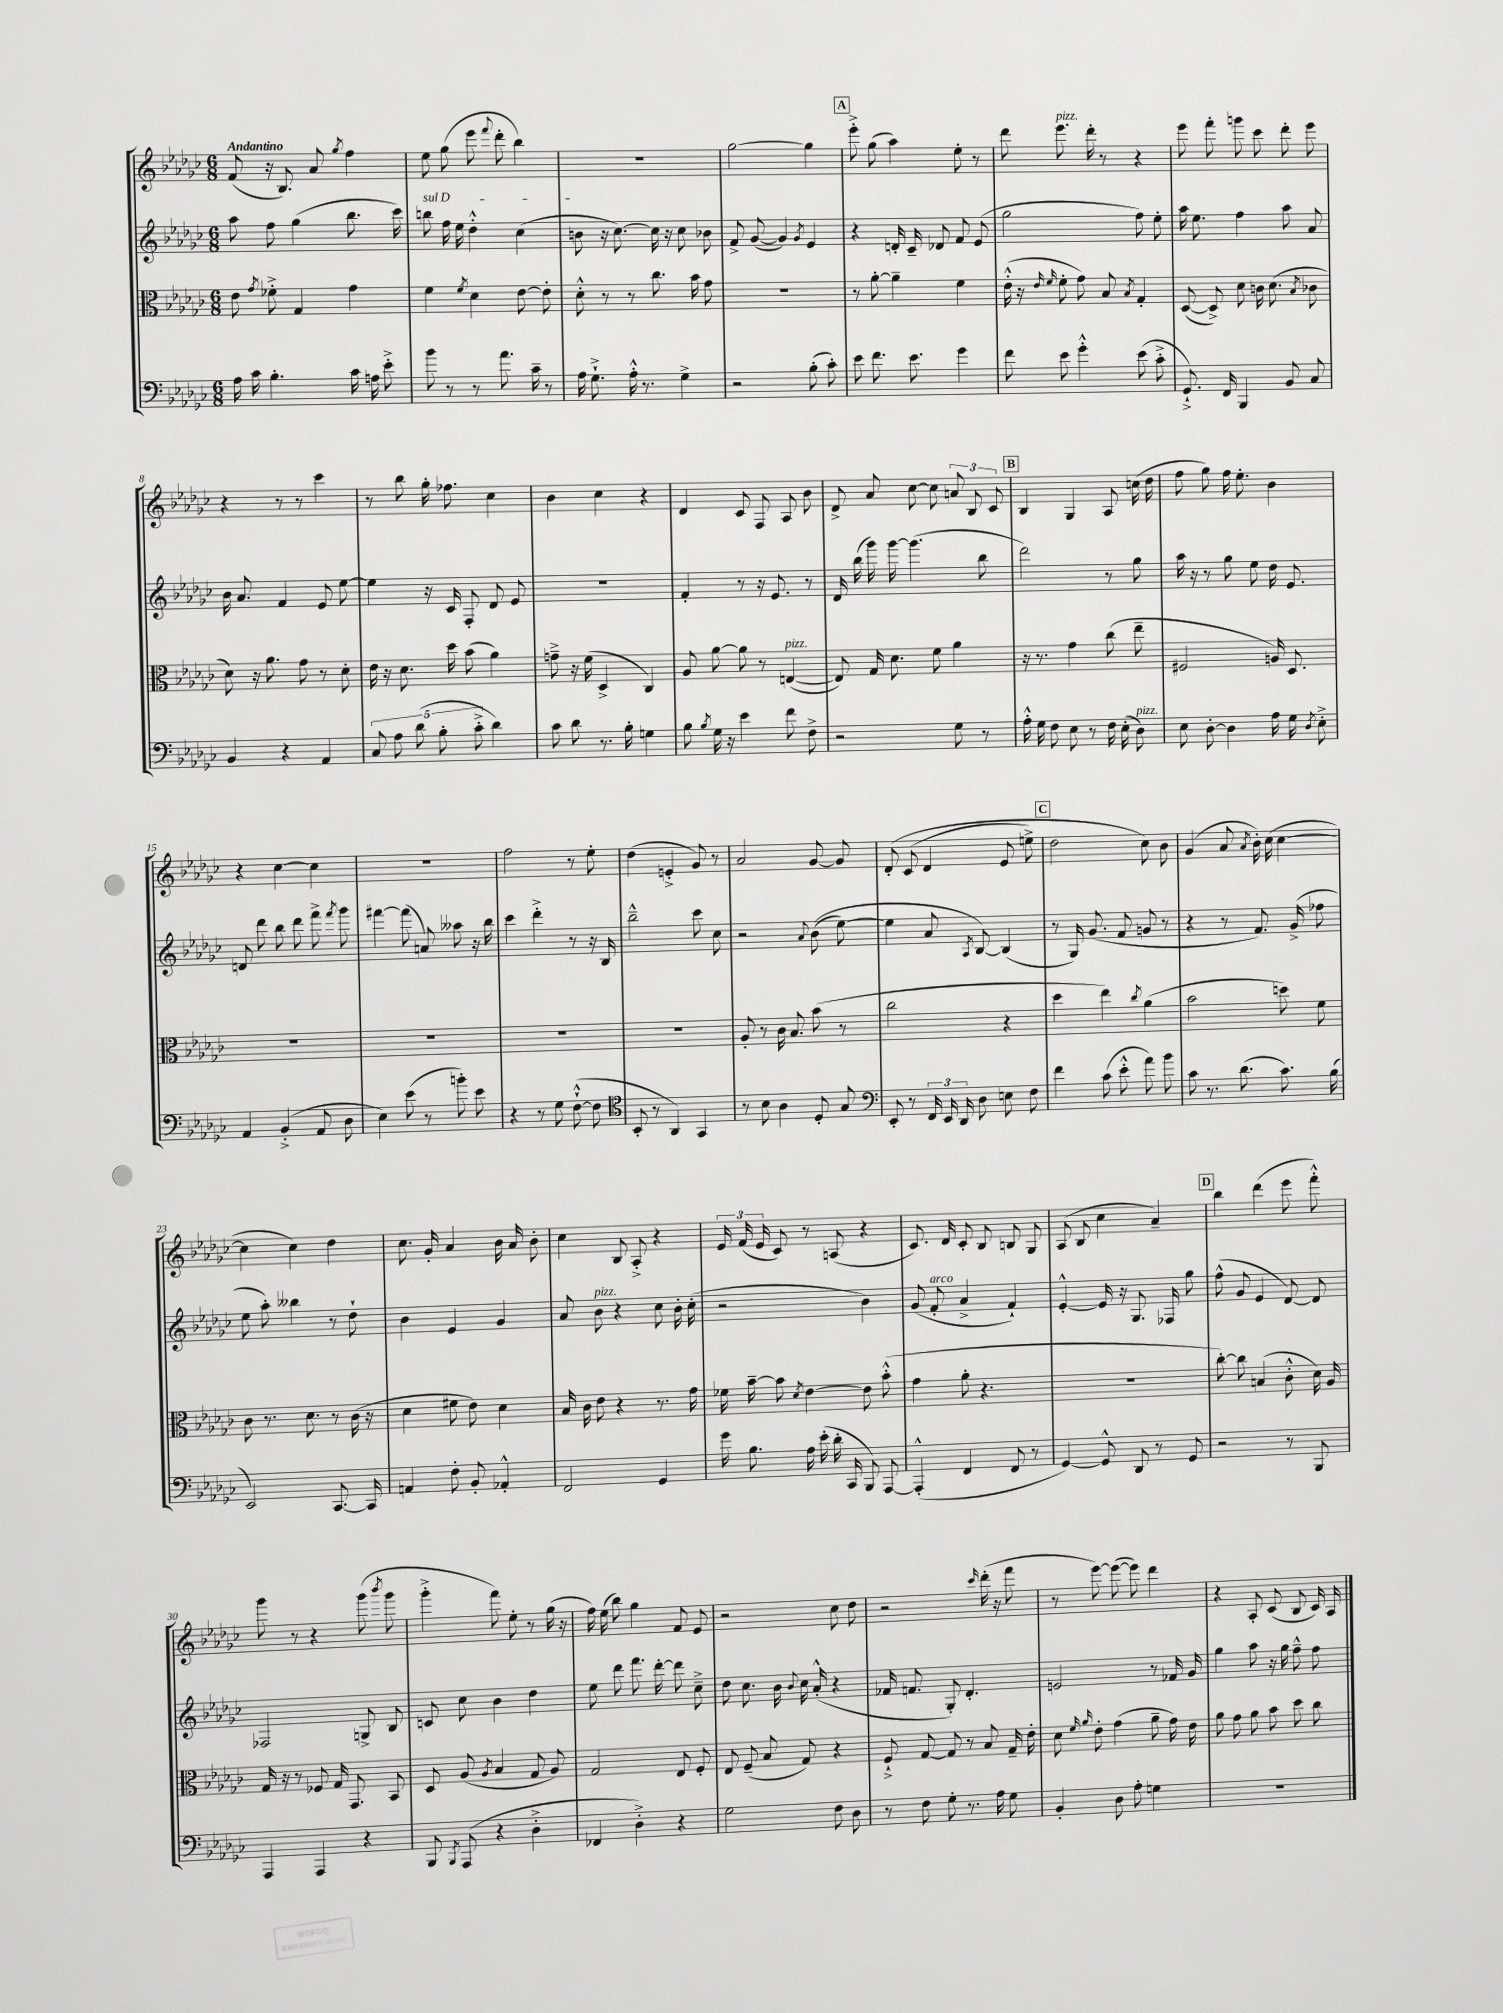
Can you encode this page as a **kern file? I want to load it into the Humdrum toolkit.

**kern	**kern	**kern	**kern
*part4	*part3	*part2	*part1
*staff4	*staff3	*staff2	*staff1
*clefF4	*clefC3	*clefG2	*clefG2
*k[b-e-a-d-g-c-]	*k[b-e-a-d-g-c-]	*k[b-e-a-d-g-c-]	*k[b-e-a-d-g-c-]
*M6/8	*M6/8	*M6/8	*M6/8
=1	=1	=1	=1
!	!	!	!LO:TX:a:B:t=Andantino
16A-\	8e-\	8aa-\	(8f/
16c-\	.	.	.
.	8qg-/	.	.
4.B-'\	8f-X'^\	8ff\	16r
.	.	.	8.B-/)
.	4G-/	(4gg-\	.
.	.	.	8a-/
.	.	.	8qgg-/
16c-\	4g-\	8.bb-\	4ff\
16An\	.	.	.
8e-'^\	.	.	.
.	.	16ccc-\)	.
=2	=2	=2	=2
!	!	!LO:TX:a:i:t=sul D	!
8b-\	4f\	8bbn\	8ee-\
8r	.	16ff\	(8gg-\
.	.	16ee-\	.
.	8qf/	.	.
8r	4d-\	4dd-'^^\	8eee-\
.	.	.	8qqfff/
8.a-\	.	.	8ddd-'\
.	[8e-\	(4cc-\	4bb-\)
16c-~\	.	.	.
8r	8e-'\]	.	.
=3	=3	=3	=3
16A-\	8d-'^^\	8bn\	2.r
8.G-`^\	.	.	.
.	8r	16r	.
.	.	[8.cc-\)	.
16A-'^^\	8r	.	.
8.r	.	.	.
.	8.cc-\	16cc-\]	.
.	.	16r	.
4G-^\	.	8cc-\	.
.	16b-\	.	.
.	8g-\	8b-X\	.
=4	=4	=4	=4
2r	2.r	8f^/	[2gg-\
.	.	([8g-/	.
.	.	4g-/])	.
.	.	8qg-/	.
(8B-'\	.	4e-/	4gg-\]
8c-'\)	.	.	.
!!LO:REH:place=s1:t=A
=5	=5	=5	=5
8e-\	8r	4r	8eee-'^\
8.f\	[8a-'\	.	(8gg-\
.	4a-~\]	16dn'/	4aa-\)
8.e-\	.	16c-~/	.
.	.	8d-X/	.
4g-\	4f\	8f/	8ee-'\
.	.	(8e-/	8r
=6	=6	=6	=6
8f\	(16e-'^^\	2gg-\	8ddd-\
.	16r	.	.
.	16qqe-/	.	.
.	16qqf/	.	.
!	!	!	!LO:TX:a:i:t=pizz.
8e-\	8f'\	.	8.eee-\
4g-'^^\	8g-\)	.	.
.	.	.	16ddd-'\
.	8B-/	.	8r
.	8qB-/	.	.
(8e-\	4G-'/	8ff\)	4r
8c-'^\	.	8ee-'\	.
=7	=7	=7	=7
8.GG-`^/)	([8D-/	16aa-\	8eee-\
.	.	8.ee-\	.
.	8D-^/])	.	8fff'\
16FF/	.	.	.
4BBB-/	8d-\	4ff\	8gggn\
.	16cn\	.	8ccc-\
.	(8.d-\	.	.
8BB-/	.	8aa-\	8ddd-'\
.	8qB-/	.	.
8C-/	8c-X\	8a-/	8eee-\
!!LO:LB:g=z
=8	=8	=8	=8
4BB-/	8d-\)	16b-\	4r
.	.	8.a-/	.
.	16r	.	.
.	8.a-\	.	.
4r	.	4f/	8r
.	8g-\	.	8r
4AA-/	8r	8e-/	4ccc-\
.	8d-'\	[8ee-\	.
=9	=9	=9	=9
10C-/	16e-\	4ee-\]	8r
.	16r	.	.
10A-\	.	.	.
.	8.d-\	.	8bb-\
(10d-\	.	.	.
.	.	16r	16gg-'\
10B-'\	.	.	.
.	16dd-\	16c-/	8.ff-X\
.	(8b-\	8F'/	.
10c-'^\	.	.	.
4d-\)	4a-\)	8d-/	4cc-\
.	.	8e-/	.
=10	=10	=10	=10
8c-\	8gn~^\	2.r	4b-\
8d-\	16r	.	.
.	(16f\	.	.
8.r	4D-^/	.	4cc-\
16B-'\	.	.	.
4Gn\	4C-/)	.	4r
=11	=11	=11	=11
8B-\	8A-/	4f'/	4d-/
8qB-/	.	.	.
16G-\	[8a-\	.	.
16r	.	.	.
4e-\	8a-\]	8r	8c-/
.	8r	16r	8F/
.	.	8.e-/	.
!	!LO:TX:a:i:t=pizz.	!	!
8f\	([4En/	.	8A-/
8F^\	.	8r	8b-\
=12	=12	=12	=12
2r	8E/])	16d-/	8d-^/
.	.	(16bb-\	.
.	16G-/	16ggg-\)	8a-/
.	8.d-\	[16ggg-\	.
.	.	(4.ggg-\]	[8cc-\
.	8f\	.	8cc-\]
8G-\	4a-\	.	12an/
.	.	.	12B-/
8r	.	8bb-\	.
.	.	.	12c-/
!!LO:REH:place=s1:t=B
=13	=13	=13	=13
16A-'^^\	16r	2ddd-\)	4B-/
16G-\	8.r	.	.
8F\	.	.	.
8E-\	4g-\	.	4G-/
8r	.	.	.
16F\	(8cc-\	8r	8A-/
(16E-'\	.	.	.
!LO:TX:a:i:t=pizz.	!	!	!
8D-\)	8ee-~\	8gg-\	(16ccn\
.	.	.	16dd-\
=14	=14	=14	=14
8E-\	2F#X/	16aa-\	8ff\
.	.	16r	.
[8D-'\	.	8r	8gg-\)
4D-\]	.	8gg-\	16ff\
.	.	.	8.ee-'\
.	.	8ee-\	.
16A-\	16An/)	16dd-\	4b-\
16G-\	8.D-/	8.e-/	.
8qD-/	.	.	.
8E-'^\	.	.	.
!!LO:LB:g=z
=15	=15	=15	=15
4AA-/	2.r	8dn/	4r
.	.	8ddd-\	.
(4BB-'^/	.	8bb-\	[4cc-\
.	.	8ddd-\	.
8AA-/	.	8fff^\	4cc-\]
.	.	8qfff/	.
8D-\	.	8ggg-\	.
=16	=16	=16	=16
4E-\)	2.r	[4fff#X\	2.r
(8e-\	.	(8fff#\]	.
8r	.	8an/)	.
8bn'\)	.	8aa--X\	.
8e-\	.	16r	.
.	.	16bb-\	.
=17	=17	=17	=17
4r	2.r	4ccc-\	2ff\
8r	.	4ddd-'^\	.
8G-\	.	.	.
([8F`^^\	.	8r	8r
8F\]	.	16r	8ee-'\
.	.	16B-/	.
=18	=18	=18	=18
*clefC4	*	*	*
8BB-'/	2.r	2bb-~^^\	(4dd-\
8r	.	.	.
4AA-/)	.	.	4en'^/
4GG-/	.	8ccc-\	8g-/)
.	.	8cc-\	8r
=19	=19	=19	=19
8r	8A-'/	2r	2a-/
8B-\	8r	.	.
4A-\	16c-\	.	.
.	8.B-/	.	.
.	.	8qqa-/	.
8D-'/	(8b-\	((8b-\	[8g-/
8G-/	8r	[8ee-\)	8g-/]
=20	=20	=20	=20
*clefF4	*	*	*
8EE-'/	2cc-\	4ee-\]	(8d-'/
8r	.	.	(8c-/
24FF/	.	8a-/	4d-/
24EE-/	.	.	.
24DD-/	.	.	.
.	.	8qA-/	.
8D-\	.	[8B-/)	.
8En\	4r	(4B-/]	8e-/
8F\	.	.	8een^\)
!!LO:REH:place=s1:t=C
=21	=21	=21	=21
4f\	4dd-\	8r	2dd-\
.	.	16G-/)	.
.	.	(8.g-/	.
(8c-\	4ee-\)	.	.
8e-'^^\	.	8f/	.
.	8qcc-/	.	.
8a-\)	(4a-\	8gn/	8cc-\)
8b-\	.	8r	8b-\
=22	=22	=22	=22
8c-\	2b-\	4r	(4g-/
8.r	.	.	.
.	.	8r	8a-/
(8.d-\	.	.	.
.	.	.	8qa-/
.	.	8.f/)	16b-'\)
.	.	.	(16cc-\
8.c-\)	8ddn\)	.	[4cc-\
.	.	(16g-^/	.
.	8f\	8ff-X\	.
(16B-\	.	.	.
!!LO:LB:g=z
=23	=23	=23	=23
2EE-/)	8c-\	8ee-\	4cc-\]
.	8.r	8aa-'\)	.
.	.	4bb--X\	4cc-\)
.	8.d-\	.	.
[8.CC-/	8r	8r	4dd-\
.	(16c-\	8dd-`\	.
16CC-/]	16r	.	.
=24	=24	=24	=24
4AAn/	4d-\	4b-\	8.cc-\
.	.	.	16g-'/
8F'\	8f#X\	4e-/	4a-/
8BB-'/	8e-\)	.	.
4AA-X'^^/	4d-\	4g-/	16b-\
.	.	.	16a-/
.	.	.	8b-'\
=25	=25	=25	=25
2FF/	16B-/	8a-/	4cc-\
.	16c-\	.	.
!	!	!LO:TX:a:i:t=pizz.	!
.	8e-\	8b-\	.
.	4r	4r	8B-/
.	.	.	8A-'^/
4GG-/	8.r	8cc-\	4r
.	.	16b-'\	.
.	16g-\	(16cc-'\	.
=26	=26	=26	=26
16g-\	16f-X\	2r	24e-/
.	.	.	(24f/
8.B-\	[16b-~\	.	.
.	.	.	24e-/
.	8b-\]	.	8c-/)
.	8qd-/	.	.
16A-\	[4e-\	.	8r
(16e-'\	.	.	.
16d-'\	.	.	(8An/
16CC-/	.	.	.
8BBB-/)	8e-\]	4b-\)	4r
[8AAA-/	(8b-'^^\	.	.
=27	=27	=27	=27
(4AAA-'^^/]	4g-\	(8g-/	8.c-/)
!	!	!LO:TX:a:i:t=arco	!
.	.	8f'/	.
.	.	.	16d-/
4FF/	8a-'\	4a-^/	8c-'/
.	4.r	.	8B-/
8FF/	.	4f`/)	8Bn/
8r	.	.	8G-/
=28	=28	=28	=28
[4GG-/)	2.r	[4e-'^^/	(8A-/
.	.	.	8B-/
8GG-^^/]	.	16e-/]	4cc-\
.	.	16r	.
8DD-/	.	8.G-/	.
8r	.	.	4a-~/)
.	.	16F-X/	.
8GG-/	.	8gg-\	.
!!LO:REH:place=s1:t=D
=29	=29	=29	=29
2r	[8cc-'\)	(8ff^^\	4bb-\
.	8cc-\]	8g-/	.
.	(4Bn/	4e-/	(4ddd-\
8r	8c-'^^\	[8d-/)	8eee-\
8BBB-/	16d-\)	8d-/]	8fff'^^\)
.	16A-/	.	.
!!LO:LB:g=z
=30	=30	=30	=30
4AAA-/	16G-/	2F-X/	8ggg-\
.	16r	.	.
.	8r	.	8r
4AAA-/	8F-X/	.	4r
.	16G-/	.	.
.	8.GG-/	.	.
4r	.	8Gn^/	(8ggg-\
.	.	.	8qbbb-/
.	8BB-/	8B-/	8ggg-\
=31	=31	=31	=31
8BBB-/	8D-/	8cn/	4ggg-'^\
8qBBB-/	.	.	.
(8AAA-/	(8A-/	8cc-\	.
.	8qA-/	.	.
4r	4B-/	4b-\	8fff\)
.	.	.	8ee-'\
4D-'^\	8G-/	4dd-\	8r
.	8A-/)	.	(16gg-\
.	.	.	16r
=32	=32	=32	=32
4FF-X/	2G-/	8ee-\	16ff\)
.	.	.	(16ee-\
.	.	8ddd-\	8bb-\)
4D-'^\)	.	8.fff\	4gg-\
.	.	[16ddd-'\	.
4r	8E-/	8ddd-\]	8f/
.	8F'/	8cc-~^\	8e-/
=33	=33	=33	=33
2G-\	8E-/	8dd-\	2r
.	(8F~/	8.cc-\	.
.	8B-/	.	.
.	.	16b-\	.
.	.	8qqb-/	.
.	8G-/)	16cc-\	.
.	.	(16a-'^^/	.
8F\	4r	4r	8cc-\
8D-\	.	.	8dd-\
=34	=34	=34	=34
8r	8F`^/	16f-X/	2r
.	.	8.fn/	.
8F\	[8G-/	.	.
8G-'\	8G-/]	8G-'/)	.
8.r	8r	4.d-'/	.
.	.	.	16qqccc-/
.	8B-/	.	(16ddd-'\
16A-\	.	.	16r
8G-\	16G-~/	.	8fff\
.	16e-'\	.	.
=35	=35	=35	=35
4BB-'/	8d-\	2en/	8r
.	16qqf/	.	.
.	16qqa-/	.	.
.	8e-'\	.	[8eee-\)
8D-\	(4g-\	.	(8eee-\_
8A-'\	.	.	8eee-\])
4Gn\	8a-~\	8r	4ddd-\
.	16g-\)	16f-X/	.
.	16e-\	16g-/	.
=36	=36	=36	=36
2.r	8a-\	4gg-\	4r
.	8g-\	.	.
.	8a-\	8aa-\	8A-'/
.	8b-\	16r	(8c-/
.	.	16gg-\	.
.	8dd-\	8ff~^^\	8B-/
.	8cc-\	8ff\	16c-/)
.	.	.	16A-/
==	==	==	==
*-	*-	*-	*-
